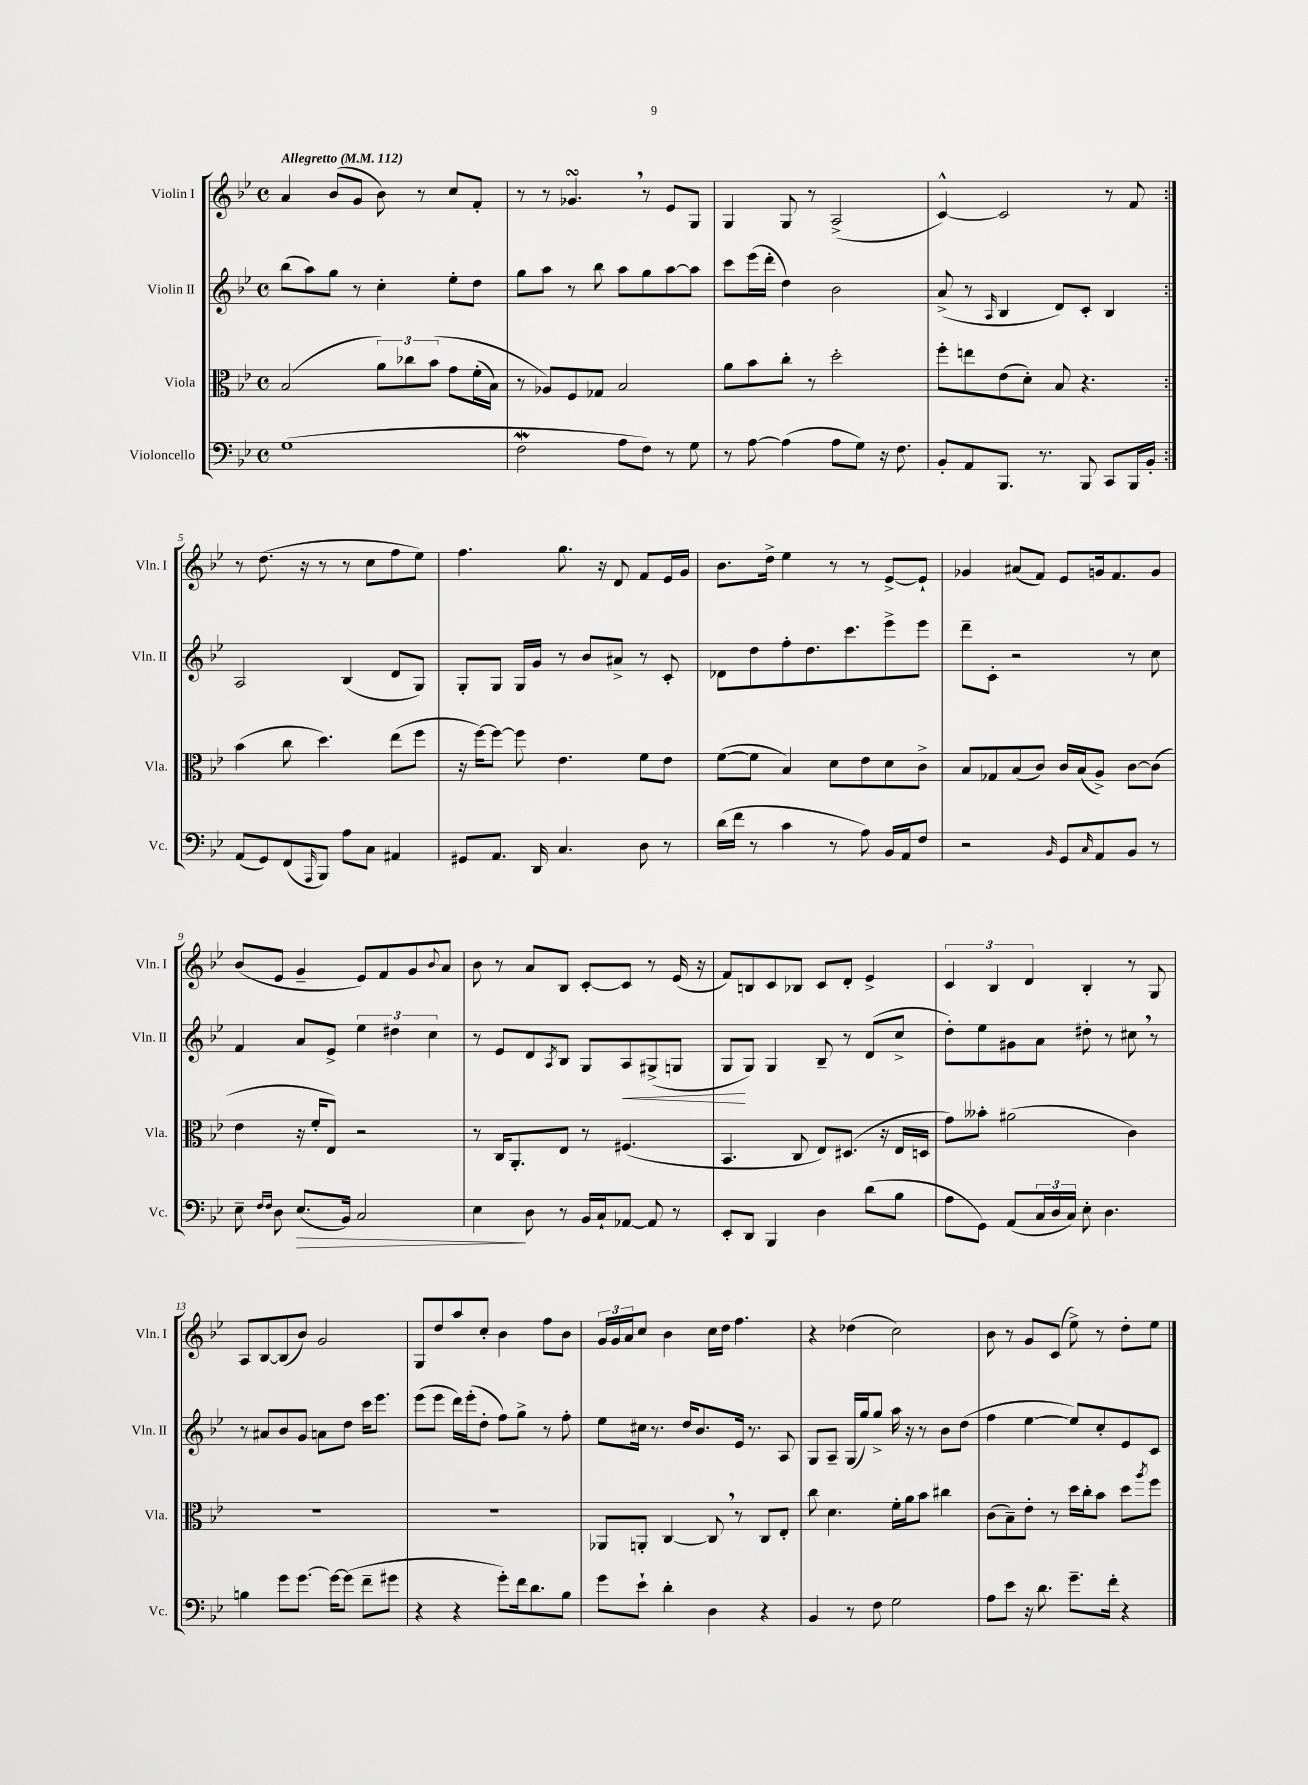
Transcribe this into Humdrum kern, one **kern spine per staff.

**kern	**kern	**kern	**kern
*staff4	*staff3	*staff2	*staff1
*clefF4	*clefC3	*clefG2	*clefG2
*k[b-e-]	*k[b-e-]	*k[b-e-]	*k[b-e-]
*M4/4	*M4/4	*M4/4	*M4/4
*met(c)	*met(c)	*met(c)	*met(c)
*MM112	*MM112	*MM112	*MM112
(1G	(2B-/	(8bb-\L	4a/
.	.	8aa\)	.
.	.	8gg\J	(8b-/L
.	.	8r	8g/J
.	12a\L)	4cc'\	8b-\)
.	12cc-\	.	.
.	.	.	8r
.	&(12b-\J	.	.
.	8g\L	8ee-'\L	8cc/L
.	(16f'\L	8dd\J	8f'/J
.	16B-\JJ)	.	.
=	=	=	=
2F\	8r	8gg\L	8r
.	8A-/L&)	8aa\J	8r
.	8F/	8r	4.g-/
.	8G-/J	8bb-\	.
8A\L	2B-/	8aa\L	.
8F\J)	.	8gg\	8r
8r	.	[8aa\	8e-/L
8G\	.	8aa\]J	8G/J
=	=	=	=
8r	8a\L	8ccc\L	4G/
[8A\	8b-\	(16eee-\L	.
.	.	16ddd'\JJ	.
(4A\]	8cc'\J	4dd\)	8G/
.	8r	.	8r
8A\L	2dd'\	2b-\	(2A^/
8G\J)	.	.	.
16r	.	.	.
8.F\	.	.	.
=	=	=	=
8BB-'/L	8ff'\L	(8a^/	[4c^^/)
8AA/	8ee\	8r	.
.	.	16qqA/	.
8.BBB-/J	(8e-\	4B-/	2c/]
.	8d'\J)	.	.
8.r	.	.	.
.	8B-/	8d/L)	.
8BBB-/	4.r	8c'/J	.
8CC/L	.	4B-/	8r
16BBB-/L	.	.	8f/
16BB-'/JJ	.	.	.
=:|!	=:|!	=:|!	=:|!
(8AA/L	(4b-\	2A/	8r
8GG/)	.	.	(8.dd\
(8FF/	8cc\	.	.
.	.	.	16r
16qqAAA/	.	.	.
8BBB-/J)	4.dd\)	.	8r
8A\L	.	(4B-/	8r
8C\J	.	.	8cc\L
4AA#/	(8ee-\L	8d/L	8ff\
.	8ff\J	8G/J)	8ee-\J)
=	=	=	=
8GG#/L	16r	8G'/L	4.ff\
.	[16ff\LK)	.	.
8.AA/J	8ff\_J	8G/J	.
.	8ff\]	16G/LL	.
16DD/	.	16g/JJ	.
4.C/	4.e-\	8r	8.gg\
.	.	8b-/L	.
.	.	.	16r
.	.	8a#^/J	8d/
8D\	8f\L	8r	8f/L
8r	8e-\J	8c'/	16e-/L
.	.	.	16g/JJ
=	=	=	=
(16d\LL	([8f\L	8d-\L	8.b-\L
16f\JJ	.	.	.
8r	8f\]J	8dd\	.
.	.	.	16dd^\Jk
4c\	4B-/)	8ff'\	4ee-\
.	.	8.dd\	.
8r	8d\L	.	8r
.	.	8.ccc\	.
8A\)	8e-\	.	8r
16BB-/LL	8d\	8eee-^\	[8e-^/L
16AA/J	.	.	.
8F/J	8c^\J	8eee-\J	8e-`/]J
=	=	=	=
2r	8B-/L	8ddd~\L	4g-/
.	8G-/	8c'\J	.
.	(8B-/	2r	(8a#/L
.	8c/J)	.	8f/J)
16qqBB-/	.	.	.
8GG/L	16c/LL	.	8e-/L
.	(16B-/J	.	.
16qqC/	.	.	.
8AA/	8A^/J)	.	16g/k
.	.	.	8.f/
8BB-/J	[8c\L	8r	.
8r	(8c\]J	8cc\	8g/J
=	=	=	=
8E-~\	4e-\	4f/	(8b-/L
16qqF/LL	.	.	.
16qqF/JJ	.	.	.
8D\	.	.	8e-/J
(8.E-/L	16r	8a/L	4g~/
.	16f'/LK	.	.
.	8E-/J)	8e-^/J	.
16BB-/Jk)	.	.	.
2C/	2r	6ee-\	8e-/L)
.	.	.	8f/
.	.	6dd#\	.
.	.	.	8g/
.	.	6cc\	.
.	.	.	8qqb-/
.	.	.	8a/J
=	=	=	=
4E-\	8r	8r	8b-\
.	16C/LK	8e-/L	8r
.	8.AA'/	.	.
8D\	.	8d/	8a/L
.	.	8qA/	.
8r	8E-/J	8B-/J	8B-/J
16BB-/LL	8r	8G/L	[8c'/L
16C`/J	.	.	.
[8AA-/J	(4.F#/	8A/	8c/]J
8AA-/]	.	(8G#^/	8r
8r	.	8G/J	(16e-/
.	.	.	16r
=	=	=	=
8EE-'/L	4.BB-/	8G/L	8f/L)
8DD/J	.	8G/J)	8B/
4BBB-/	.	4G/	8c/
.	8C/	.	8B-/J
4D\	8E-/L)	8B-~/	8c/L
.	(8.D#/J	8r	8d'/J
(8d\L	.	(8d/L	4e-^/
.	16r	.	.
8B-\J	16E-/LL	8cc^/J	.
.	16D/JJ	.	.
=	=	=	=
8A\L	8g\L)	8dd'\L)	6c/
8GG\J)	8b--'\J	8ee-\	.
.	.	.	6B-/
(8AA/L	(2a#\	8g#\	.
.	.	.	6d/
24C/L	.	8a\J	.
24D/	.	.	.
24C/JJ)	.	.	.
8E-'\	.	8dd#'\	4B-'/
4.D\	.	8r	.
.	4c\)	8cc#\	8r
.	.	8r	8G/
=	=	=	=
4B\	1r	8r	8A/L
.	.	8a#/L	[8B-/
8g\L	.	8b-/	(8B-/]
[8.g\J	.	8g/J	8b-/J)
.	.	8a\L	2g/
16g\_LK	.	.	.
(8g\]J	.	8dd\J	.
8f~\L	.	16ccc\LK	.
.	.	8.eee-\J	.
8g#\J	.	.	.
=	=	=	=
4r	1r	(8eee-\L	8G/L
.	.	8eee-\J	8dd/
4r	.	16ddd\LL)	8aa/
.	.	(16eee-'\J	.
.	.	8dd'\J	8cc'/J
8g'\L)	.	8ff\L)	4b-\
16f\k	.	8gg^\J	.
8.d\	.	.	.
.	.	8r	8ff\L
8B-\J	.	8ff'\	8b-\J
=	=	=	=
8g\L	8AA-/L	8ee-\L	24g/LL
.	.	.	24g/
.	.	.	24a/J
8e-`\J	8AA'/J	16cc#\Jk	8cc/J
.	.	8.r	.
4d'\	[4C/	.	4b-\
.	.	16dd/LK	.
.	.	8.b-/	.
4D\	8C/]	.	16cc\LL
.	.	.	16dd\JJ
.	8r	16e-/Jk	4.ff\
.	.	8.r	.
4r	8C/L	.	.
.	8E-'/J	8A/	.
=	=	=	=
4BB-/	8cc\	8G/L	4r
.	4.d\	8A~/J	.
8r	.	(16G/LL	(4dd-\
.	.	16gg/J)	.
8F\	.	8gg^/J	.
2G\	16f'\LL	16aa\	2cc\)
.	16a\J	16r	.
.	8b-\J	8r	.
.	4cc#\	8b-\L	.
.	.	(8dd\J	.
=	=	=	=
8A\L	(8c\L	4ff\	8b-\
8e-\J	8B-~\)	.	8r
16r	8e-'\J	[4ee-\	8g/L
8.d\	.	.	.
.	8r	.	(8c/J
8.g~\L	16dd\LL	8ee-/]L)	8ee-^\)
.	16cc'\J	.	.
.	8b-\J	8cc'/	8r
16f'\Jk	.	.	.
4r	8dd\L	8e-/	8dd'\L
.	8qaa/	.	.
.	8ff\J	8c/J	8ee-\J
==	==	==	==
*-	*-	*-	*-
